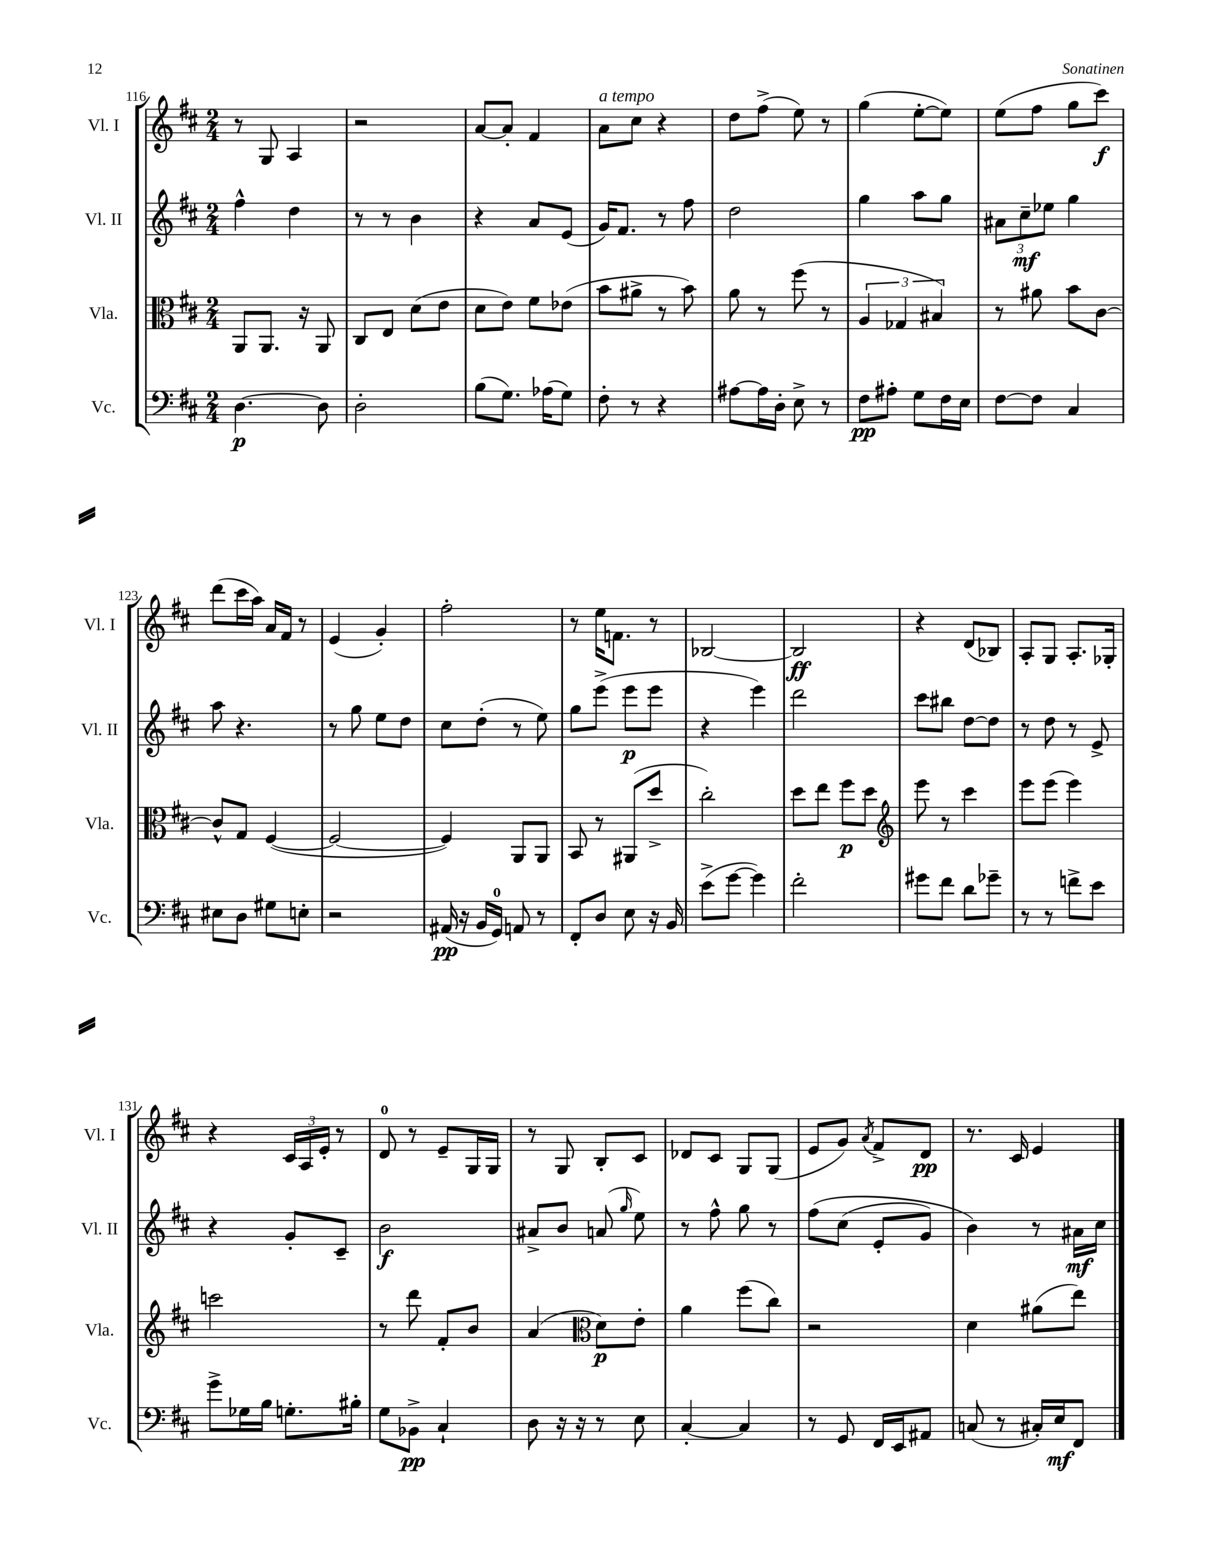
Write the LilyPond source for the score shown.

<<
\new StaffGroup <<
\new Staff = "s0" \with { instrumentName = "Vl. I" shortInstrumentName = "Vl. I" } {
    \clef treble \key d \major \numericTimeSignature \time 2/4
    \autoBeamOff r8 g8 a4 |
    r2 |
    a'8[~ a'8]-. fis'4 |
    a'8[^\markup { \italic "a tempo" } cis''8] r4 |
    d''8[ fis''8]->( e''8) r8 |
    g''4( e''8[~-. e''8]) |
    e''8[( fis''8] g''8[ cis'''8]\f) |
    d'''8[( cis'''16 a''16]) a'16[ fis'16] r8 |
    e'4( g'4-.) |
    fis''2-. |
    r8 e''16[ f'8.] r8 |
    bes2~ |
    bes2\ff |
    r4 d'8[( bes8]) |
    a8[-. g8] a8.[-. ges16]-. |
    r4 \tuplet 3/2 { cis'16[ a16 e'16]-. } r8 |
    d'8-0 r8 e'8[-- g16 g16] |
    r8 g8 b8[-. cis'8] |
    des'8[ cis'8] g8[ g8]( |
    e'8[ g'8]) \acciaccatura { a'8 } fis'8[-> d'8]\pp |
    r8. cis'16 e'4 \bar "|." |
}
\new Staff = "s1" \with { instrumentName = "Vl. II" shortInstrumentName = "Vl. II" } {
    \clef treble \key d \major \numericTimeSignature \time 2/4
    \autoBeamOff fis''4-^ d''4 |
    r8 r8 b'4 |
    r4 a'8[ e'8]( |
    g'16[) fis'8.] r8 fis''8 |
    d''2 |
    g''4 a''8[ g''8] |
    \tuplet 3/2 { ais'8[ cis''8--\mf ees''8] } g''4 |
    a''8 r4. |
    r8 g''8 e''8[ d''8] |
    cis''8[ d''8]-.( r8 e''8) |
    g''8[ e'''8]->( e'''8[\p e'''8] |
    r4 e'''4) |
    d'''2 |
    cis'''8[ bis''8] d''8[~ d''8] |
    r8 d''8 r8 e'8-> |
    r4 g'8[-. cis'8]-- |
    b'2\f |
    ais'8[-> b'8] a'8( \grace { g''16 } e''8) |
    r8 fis''8-^ g''8 r8 |
    fis''8[\( cis''8]( e'8[-. g'8]) |
    b'4\) r8 ais'16[\mf cis''16] \bar "|." |
}
\new Staff = "s2" \with { instrumentName = "Vla." shortInstrumentName = "Vla." } {
    \clef alto \key d \major \numericTimeSignature \time 2/4
    \autoBeamOff a,8[ a,8.] r16 a,8 |
    cis8[ e8] d'8[( e'8] |
    d'8[ e'8]) fis'8[ ees'8]( |
    b'8[ ais'8]-> r8 b'8) |
    a'8 r8 fis''8( r8 |
    \tuplet 3/2 { a4 ges4 bis4) } |
    r8 ais'8 b'8[ cis'8]~ |
    cis'8[-^ g8] fis4~( |
    fis2~ |
    fis4) a,8[ a,8] |
    b,8 r8 ais,8[( d''8]-> |
    cis''2-.) |
    d''8[ e''8] fis''8[\p d''8] |
    \clef treble e'''8 r8 cis'''4 |
    e'''8[ e'''8]( e'''4) |
    c'''2 |
    r8 d'''8 fis'8[-. b'8] |
    a'4( \clef alto d'8[\p) e'8]-. |
    a'4 fis''8[( cis''8]) |
    r2 |
    d'4 ais'8[( e''8]) \bar "|." |
}
\new Staff = "s3" \with { instrumentName = "Vc." shortInstrumentName = "Vc." } {
    \clef bass \key d \major \numericTimeSignature \time 2/4
    \autoBeamOff d4.~\p d8 |
    d2-. |
    b8[( g8.]) aes16[( g8]) |
    fis8-. r8 r4 |
    ais8[~ ais16 d16]-. e8-> r8 |
    fis8[\pp ais8]-. g8[ fis16 e16] |
    fis8[~ fis8] cis4 |
    eis8[ d8] gis8[ e8]-. |
    r2 |
    ais,16\pp( r16 b,16[ g,16]-0) a,8 r8 |
    fis,8[-. d8] e8 r16 b,16 |
    e'8[->( g'8]~ g'4) |
    fis'2-. |
    gis'8[ fis'8] d'8[ ges'8]-- |
    r8 r8 f'8[-> e'8] |
    g'8[-> ges16 b16] g8.[-. bis16]-. |
    g8[ bes,8]->\pp cis4-! |
    d8 r16 r16 r8 e8 |
    cis4~-. cis4 |
    r8 g,8 fis,16[ e,16 ais,8] |
    c8( r8 cis16[-.) e16\mf fis,8] \bar "|." |
}
>>
>>
\layout { \context { \Score currentBarNumber = #116 } }
